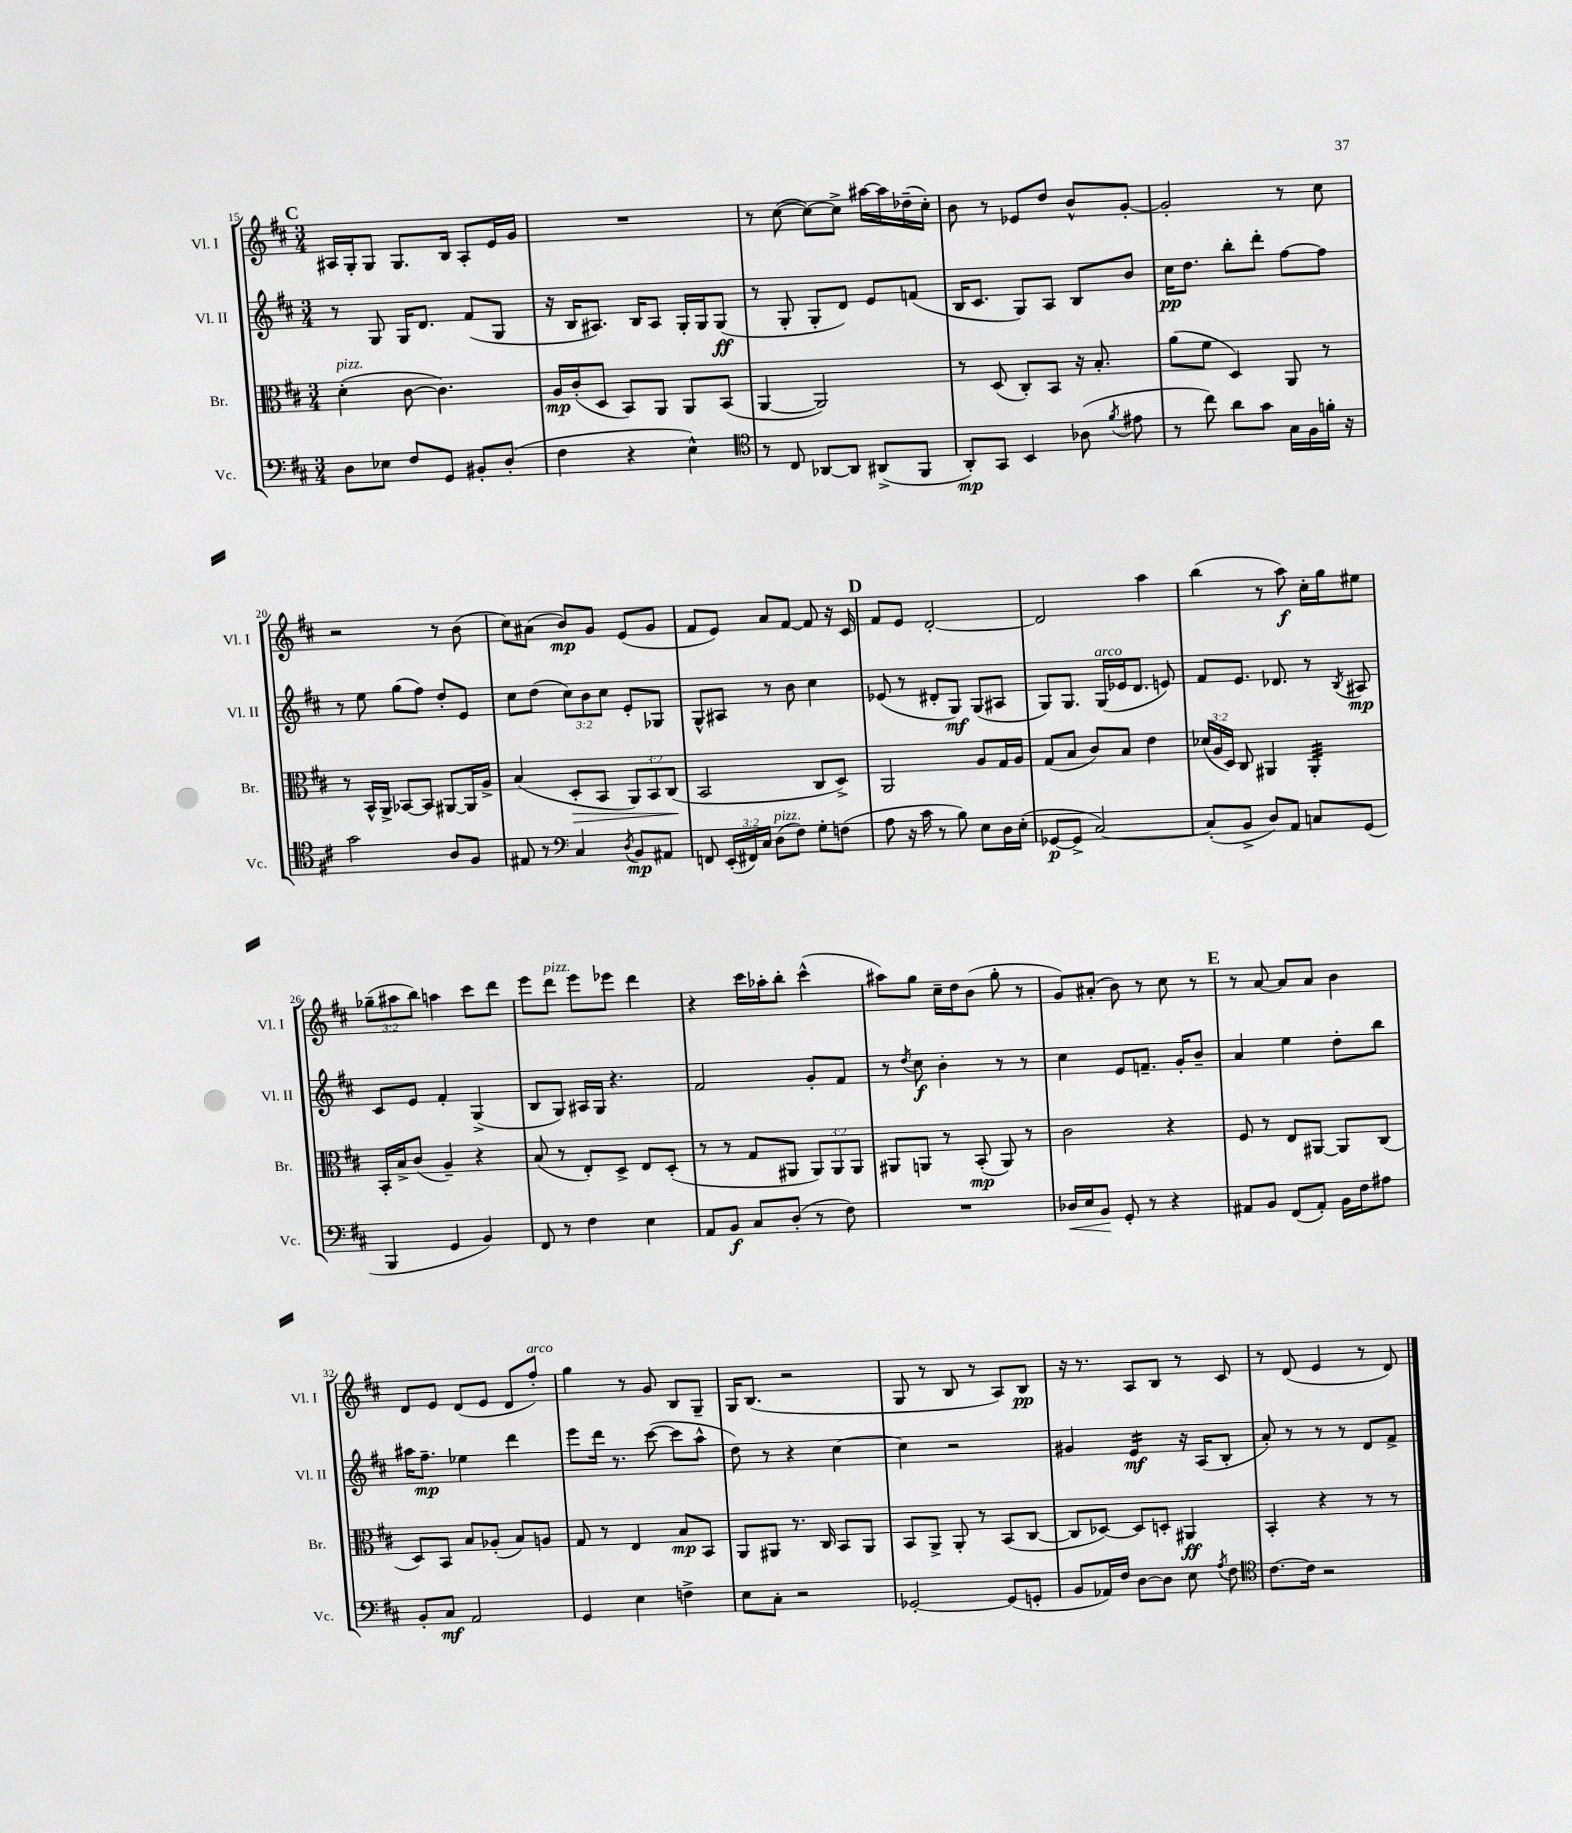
<<
\new StaffGroup <<
\new Staff = "s0" \with { instrumentName = "Vl. I" shortInstrumentName = "Vl. I" } {
    \clef treble \key d \major \numericTimeSignature \time 3/4 \override Staff.TupletNumber.text = #tuplet-number::calc-fraction-text
    \autoBeamOff \mark \markup { \bold "C" } ais16[ g16-. g8] g8.[ b16] ais8[-. e'16 g'16] |
    R2. |
    r8 cis''8~( cis''8[~) cis''8]-> ais''16[~ ais''16 des''16--( cis''16]-.) |
    b'8 r8 ees'8[ d''8] b'8[-^ g'8]~-. |
    g'2-. r8 cis''8 |
    r2 r8 b'8( |
    cis''8[) ais'8]( b'8[\mp) g'8] e'8[( g'8] |
    fis'8[ e'8]) a'8[ fis'8]~ fis'8 r16 cis'16 |
    \mark \markup { \bold "D" } fis'8[ e'8] d'2~-. |
    d'2 a''4 |
    b''4( r8 a''8\f) cis''16[-. g''16 eis''8] |
    \tuplet 3/2 { ges''8[--( ais''8 b''8]) } a''4 cis'''8[ d'''8] |
    e'''8[ d'''8]^\markup { \italic "pizz." } e'''8[ ees'''8] d'''4 |
    r4 cis'''16[ aes''16-. b''8]-. cis'''4-^( |
    ais''8[) g''8] cis''16[-- d''16 b'8]( g''8-. r8 |
    g'8[) ais'8]-.( b'8) r8 cis''8 r8 |
    \mark \markup { \bold "E" } r8 a'8~ a'8[ a'8] b'4 |
    d'8[ e'8] d'8[( e'8] d'8[ fis''8]-.^\markup { \italic "arco" }) |
    g''4 r8 g'8 b8[ g8]-- |
    g16[ b8.]( r2 |
    g8 r8 b8 r8 a8[) b8]\pp |
    r16 r8. a8[ b8] r8 cis'8 |
    r8 d'8( e'4 r8 d'8) \bar "|." |
}
\new Staff = "s1" \with { instrumentName = "Vl. II" shortInstrumentName = "Vl. II" } {
    \clef treble \key d \major \numericTimeSignature \time 3/4 \override Staff.TupletNumber.text = #tuplet-number::calc-fraction-text
    \autoBeamOff \mark \markup { \bold "C" } r8 g8 g16[ d'8.] fis'8[( g8] |
    r16 b16[ ais8.]) b16[ ais8] g16[-. g16 g8]\ff( |
    r8 g8-. g8[-. d'8]) e'8[ f'8]( |
    b16[ cis'8.] g8[) a8] b8[ b'8] |
    cis''16[\pp d''8.] b''8[-. d'''8]-. fis''8[~ fis''8] |
    r8 e''8 g''8[( fis''8]) d''8[-. e'8] |
    cis''8[ d''8]( \tuplet 3/2 { cis''8[) b'8 cis''8] } e'8[-. ges8] |
    g8[-^ ais8] r8 b'8 cis''4 |
    \mark \markup { \bold "D" } ees'8( r8 dis'8[-. g8]\mf) g8[( ais8] |
    g8[) g8.] g16[^\markup { \italic "arco" }( ees'16 d'8.] e'8) |
    fis'8[ e'8.] des'8. r8 \acciaccatura { b8 } ais8\mp |
    cis'8[ e'8] fis'4-. g4->( |
    b8[ g8]) ais16[ g16] r4. |
    fis'2 g'8[-. fis'8] |
    r8 \acciaccatura { d''8 } cis''8\f b'4-. r8 r8 |
    cis''4 e'8[ f'8.]-- g'16[-. b'8]-- |
    \mark \markup { \bold "E" } a'4 e''4 d''8[-. b''8] |
    ais''16[ fis''8.]--\mp ees''4 d'''4 |
    e'''8[ d'''16] r8. cis'''8~( cis'''8[ a''8]-^ |
    d''8) r8 r4 cis''4~ |
    cis''4 r2 |
    gis'4 e'4:16\mf r16 a16[( b8]-. |
    a'8-.) r8 r8 r8 d'8[ fis'8]-> \bar "|." |
}
\new Staff = "s2" \with { instrumentName = "Br." shortInstrumentName = "Br." } {
    \clef alto \key d \major \numericTimeSignature \time 3/4 \override Staff.TupletNumber.text = #tuplet-number::calc-fraction-text
    \autoBeamOff \mark \markup { \bold "C" } d'4-.^\markup { \italic "pizz." }( cis'8~ cis'4.) |
    a16[\mp cis'16-.( d8] b,8[) a,8] a,8[ b,8]( |
    a,4~ a,2) |
    r8 d8( cis8[-.) b,8] r16 b8.-. |
    a'8[( fis'8] d4) a,8 r8 |
    r8 b,16[-^ a,16]-> bes,8[~ bes,8] ais,8[~ ais,16 a16]-> |
    b4( d8[-.\> b,8] \tuplet 3/2 { a,8[) b,8 cis8]\!( } |
    b,2 cis8[ d8]->) |
    \mark \markup { \bold "D" } a,2 a8[ g16 a16] |
    g8[( b8] cis'8[) b8] e'4 |
    \tuplet 3/2 { des'16[( a16 d16]) } cis8 ais,4 ais,4:32-. |
    b,16[-. b16-> cis'8]( a4--) r4 |
    b8( r8 e8[-.) d8]-> e8[ d8]-.( |
    r8 r8 g8[ ais,8] \tuplet 3/2 { ais,8[) ais,8 ais,8] } |
    ais,8[ a,8] r8 b,8-.\mp( a,8) r8 |
    cis'2 r4 |
    \mark \markup { \bold "E" } fis8 r8 e8[ ais,8]~ ais,8[ cis8]( |
    d8[) b,8] b8[ aes8]-.( b8[) a8] |
    g8 r8 e4 b8[\mp b,8] |
    a,8[ ais,8] r8. cis16 b,8[ ais,8] |
    b,8[ a,8]-> a,8-. r8 b,8[( cis8]~ |
    cis8[ des8]~) des8[ d8]-. ais,4\ff |
    b,4-. r4 r8 r8 \bar "|." |
}
\new Staff = "s3" \with { instrumentName = "Vc." shortInstrumentName = "Vc." } {
    \clef bass \key d \major \numericTimeSignature \time 3/4 \override Staff.TupletNumber.text = #tuplet-number::calc-fraction-text
    \autoBeamOff \mark \markup { \bold "C" } d8[ ees8] fis8[ g,8] bis,8[-. d8]-.( |
    fis4 r4 e4-^) |
    \clef tenor r8 cis8 aes,8[~ aes,8] ais,8[->( fis,8] |
    a,8[-.\mp) g,8] b,4 aes8( \acciaccatura { fis'8 } eis'8 |
    r8 cis''8) a'8[ g'8] g16[ fis16 f'16]-. r16 |
    g'2 a8[ fis8] |
    eis8 r8 \clef bass cis4 \acciaccatura { d8 } b,8[\mp ais,8] |
    f,8 \tuplet 3/2 { e,16[-.( fis,16) cis16] } d8[^\markup { \italic "pizz." }( fis8]) g8[-. f8]( |
    \mark \markup { \bold "D" } a8 r16 cis'16 r8 b8) e8[ d16 e16]-.( |
    ges,8[~\p ges,8]-> cis2~) |
    cis8[-.( b,8]-> d8[) a,8] c8[ g,8]( |
    b,,4 g,4 b,4) |
    fis,8 r8 fis4 e4 |
    a,8[ b,8]\f cis8[ d8]-.( r8 fis8) |
    R2. |
    des16[\< e16 b,8]\! g,8-. r8 r4 |
    \mark \markup { \bold "E" } ais,8[ b,8] fis,8[( ais,8]-.) b,16[ fis16 ais8] |
    b,8[-. cis8]\mf a,2 |
    g,4 e4 f4-> |
    e8[ cis8]-. r2 |
    ges,2~-. ges,8[( g,8]-. |
    b,8[ aes,16) fis16] d8[~ d8] e8 \acciaccatura { a8 } fis8 |
    \clef tenor cis'8.[~ cis'16] r2 \bar "|." |
}
>>
>>
\layout { \context { \Score currentBarNumber = #15 } }
